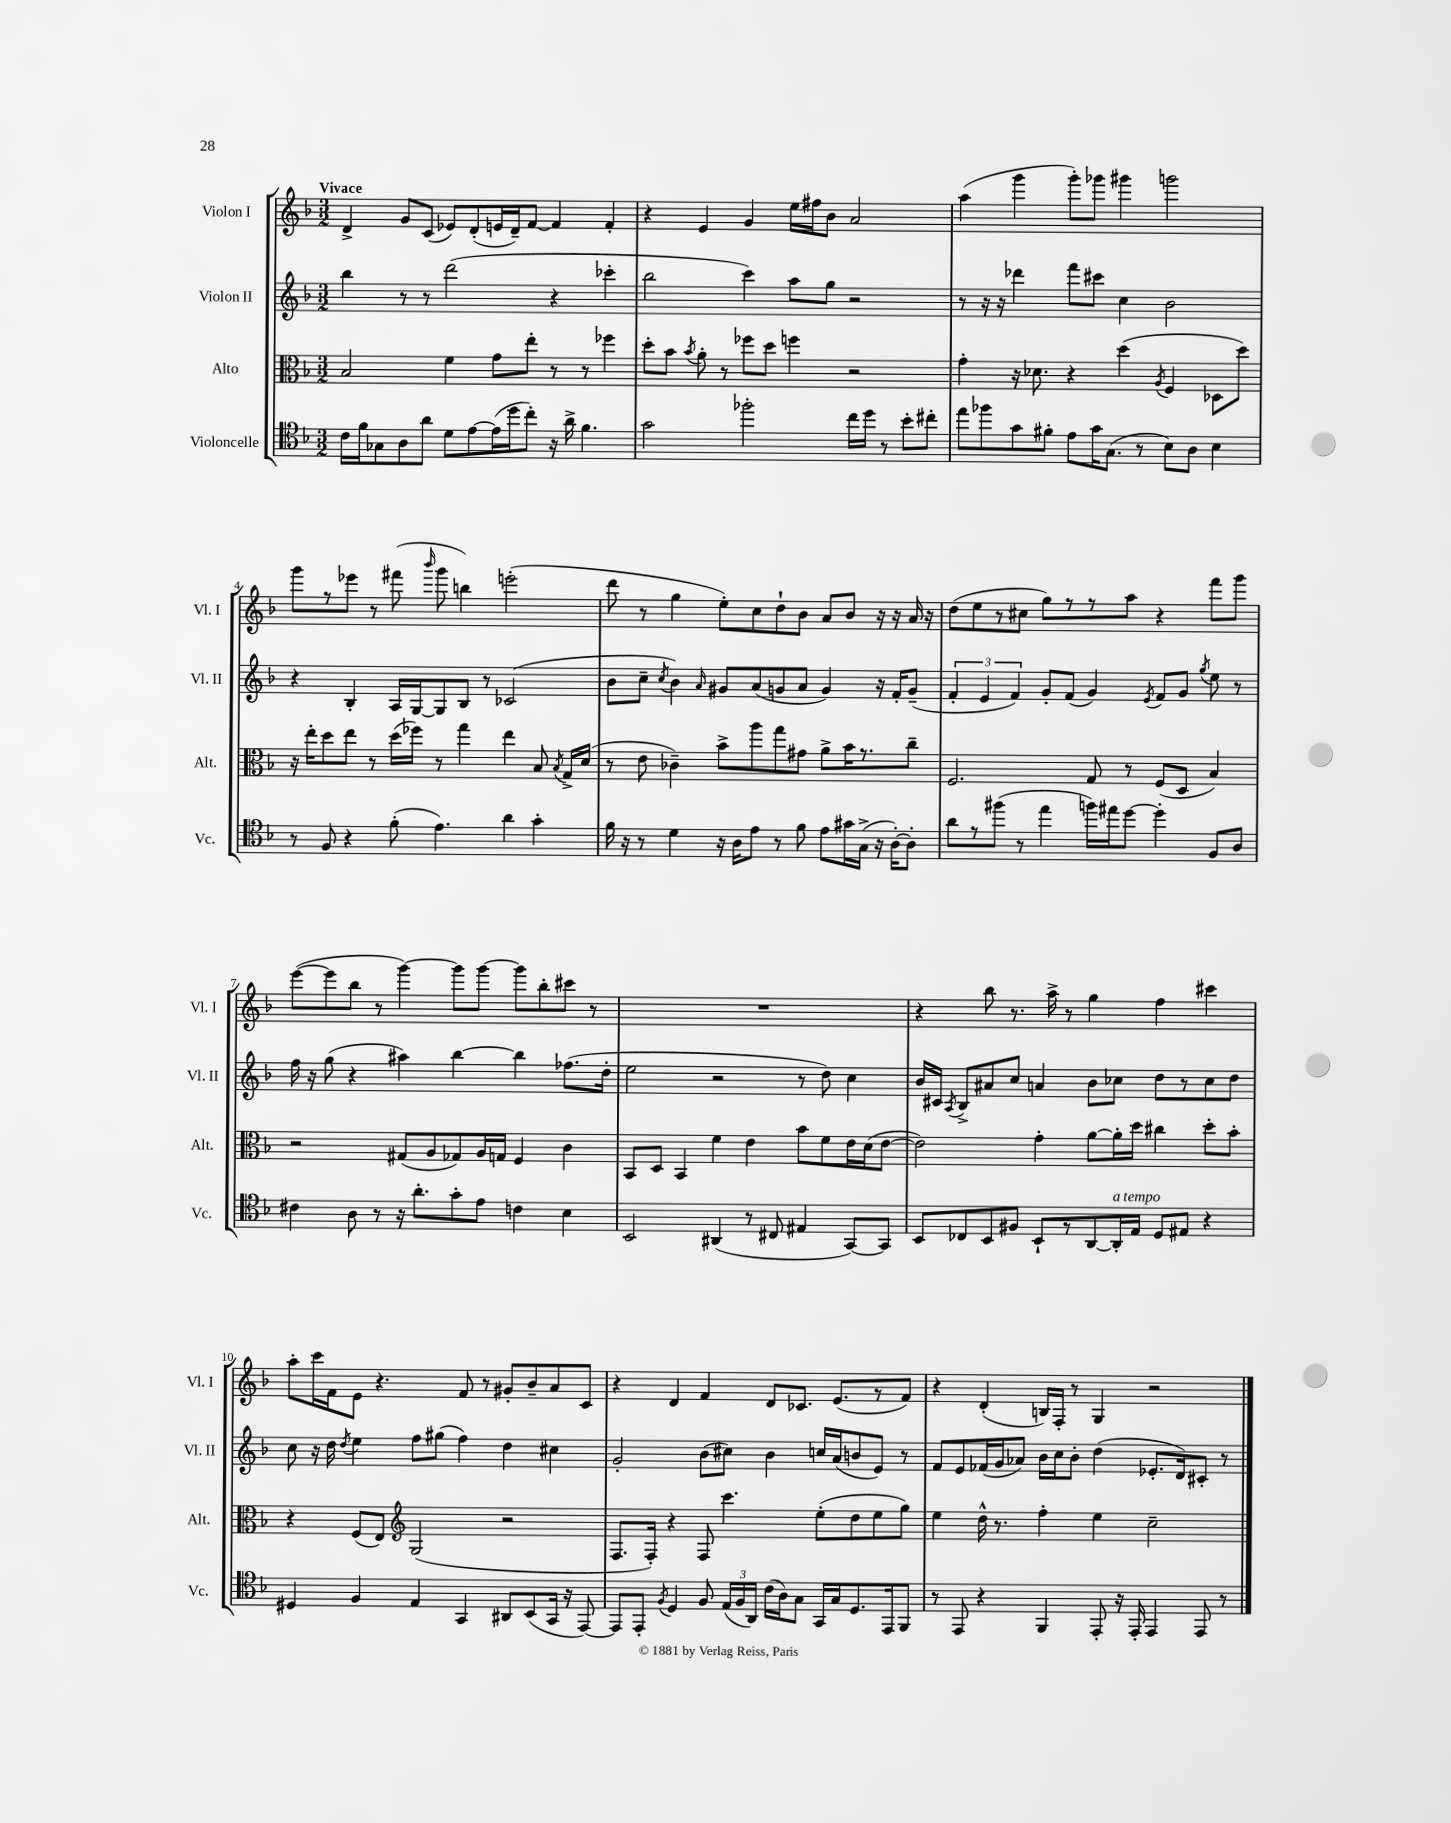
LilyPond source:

<<
\new StaffGroup <<
\new Staff = "s0" \with { instrumentName = "Violon I" shortInstrumentName = "Vl. I" } {
    \clef treble \key f \major \numericTimeSignature \time 3/2 \tempo "Vivace"
    \autoBeamOff d'4-> g'8[ c'8]( ees'8[) d'8-.( e'16 d'16--) f'8]~ f'4 f'4-. |
    r4 e'4 g'4 e''16[ fis''16 bes'8] a'2 |
    a''4( g'''4 g'''8[-.) ges'''8] gis'''4 g'''2 |
    g'''8[ r8 ees'''8] r8 fis'''8( \grace { bes'''16 } g'''8 b''4) e'''2-.( |
    d'''8 r8 g''4 e''8[-.) c''8 d''8-! bes'8] a'8[ bes'8] r16 r16 a'16 r16 |
    d''8[( e''8 r8 cis''8] g''8[) r8 r8 a''8] r4 f'''8[ g'''8] |
    e'''8[~( e'''8 bes''8] r8 g'''4~) g'''8[ g'''8]~ g'''8[ bes''8-. cis'''8] r8 |
    R1. |
    r4 bes''8 r8. a''16-> r8 g''4 f''4 cis'''4 |
    a''8[-. c'''16 f'16 e'8] r4. f'8 r8 gis'8[-. bes'8-- a'8 c'8] |
    r4 d'4 f'4 d'8[ ces'8.] e'8.[( r8 f'8]) |
    r4 d'4-.( b16[) f16]-. r8 g4 r2 \bar "|." |
}
\new Staff = "s1" \with { instrumentName = "Violon II" shortInstrumentName = "Vl. II" } {
    \clef treble \key f \major \numericTimeSignature \time 3/2
    \autoBeamOff bes''4 r8 r8 d'''2( r4 ces'''4-. |
    bes''2 c'''4) a''8[ g''8] r2 |
    r8 r16 r16 des'''4 f'''8[ cis'''8] c''4 bes'2 |
    r4 bes4-. a16[ g16~ g8 bes8] r8 ces'2( |
    bes'8[ c''8]-- \acciaccatura { c''8 } bes'4) \grace { a'16 } gis'8[ a'8( g'8 a'8] g'4) r16 f'16[-. g'8]--( |
    \tuplet 3/2 { f'4-. e'4 f'4) } g'8[-. f'8]( g'4) \acciaccatura { e'8 } f'8[ g'8] \acciaccatura { g''8 } e''8 r8 |
    f''16 r16 g''8( r4 ais''4) bes''4~ bes''4 fes''8.[( d''16]-. |
    e''2 r2 r8 d''8) c''4 |
    bes'16[ cis'16] \acciaccatura { a8 } bes8[-> ais'8 c''8] a'4 bes'8[ ces''8] d''8[ r8 ces''8 d''8] |
    c''8 r16 d''16 \acciaccatura { d''8 } e''4 f''8[ gis''8]( f''4) d''4 cis''4 |
    g'2-. bes'8[( cis''8]) bes'4 c''16[ a'16( b'8 e'8]) r8 |
    f'8[ e'8 fes'16( g'16 aes'8]) bes'16[ c''16 bes'8]-. d''4( ees'8.[-. d'16) cis'8]-. r8 \bar "|." |
}
\new Staff = "s2" \with { instrumentName = "Alto" shortInstrumentName = "Alt." } {
    \clef alto \key f \major \numericTimeSignature \time 3/2
    \autoBeamOff bes2 f'4 g'8[ e''8]-. r8 r8 fes''4 |
    d''8[-. bes'8] \acciaccatura { bes'8 } a'8-. r8 fes''8[ d''8] f''4 r2 |
    g'4-. r16 des'8. r4 d''4( \acciaccatura { a8 } f4 des8[ d''8]) |
    r16 e''16[-. d''8 e''8] r8 d''16[( fes''16]) r8 g''4 e''4 bes8 \acciaccatura { bes8 } g16[-> d'16]( |
    r8 e'8 ces'4--) bes'8[-> a''8 g''8 gis'8] a'8[-> bes'16 r8. c''8]-- |
    f2. g8 r8 f8[( d8] bes4) |
    r2 gis8[( a8 ges8) a16 g16] f4 c'4 |
    bes,8[ d8] bes,4 f'4 e'4 bes'8[ f'8 e'16 d'16( e'8]~ |
    e'2) g'4-. a'8[~ a'16-. d''16] cis''4 d''8[-. bes'8]-. |
    r4 f8[( e8]) \clef treble g2( r2 |
    f8.[ f16]-.) r4 f8 c'''4. e''8[-.( d''8 e''8 g''8]) |
    e''4 d''16-^ r8. f''4-. e''4 c''2-- \bar "|." |
}
\new Staff = "s3" \with { instrumentName = "Violoncelle" shortInstrumentName = "Vc." } {
    \clef tenor \key f \major \numericTimeSignature \time 3/2
    \autoBeamOff c'16[ f'16 ges8 a8 a'8] d'8[ e'8~ e'16( d''16 c''8]-.) r16 a'16-> f'4. |
    g'2 fes''2-. c''16[ d''16] r8 bes'8[-. cis''8]-. |
    e''8[ fes''8 g'8 fis'8]-. e'8[ g'16 g8.]( r8 bes8[) a8] bes4 |
    r8 f8 r4 f'8-.( e'4.) a'4 g'4-. |
    f'16 r16 r8 d'4 r16 a16[ e'8] r8 f'8 e'8[ gis'16 g16]->( r16 a16[~-.) a8]-. |
    a'8[ r8 fis''8]( r8 e''4 f''16[) eis''16 d''8]~ d''4-. f8[ a8] |
    cis'4 a8 r8 r16 a'8.[-. g'8-. e'8] c'4 bes4 |
    bes,2 ais,4( r8 cis8 eis4 g,8[~) g,8] |
    bes,8[ ces8 bes,8 fis8] bes,8[-! r8 a,8~ a,16-.^\markup { \italic "a tempo" } e16] d8[ eis8] r4 |
    dis4 f4 e4 g,4 ais,8[ bes,8( g,16] r16 e,8~) |
    e,8[ e,8]-. \acciaccatura { f8 } d4 f8 \tuplet 3/2 { e16[( f16 a,16]) } c'16[( a16) g8] g,16[ g16 d8. e,16 f,8] |
    r8 e,8 r4 f,4 e,8-. r16 e,16-. e,4 e,8 r8 \bar "|." |
}
>>
>>
